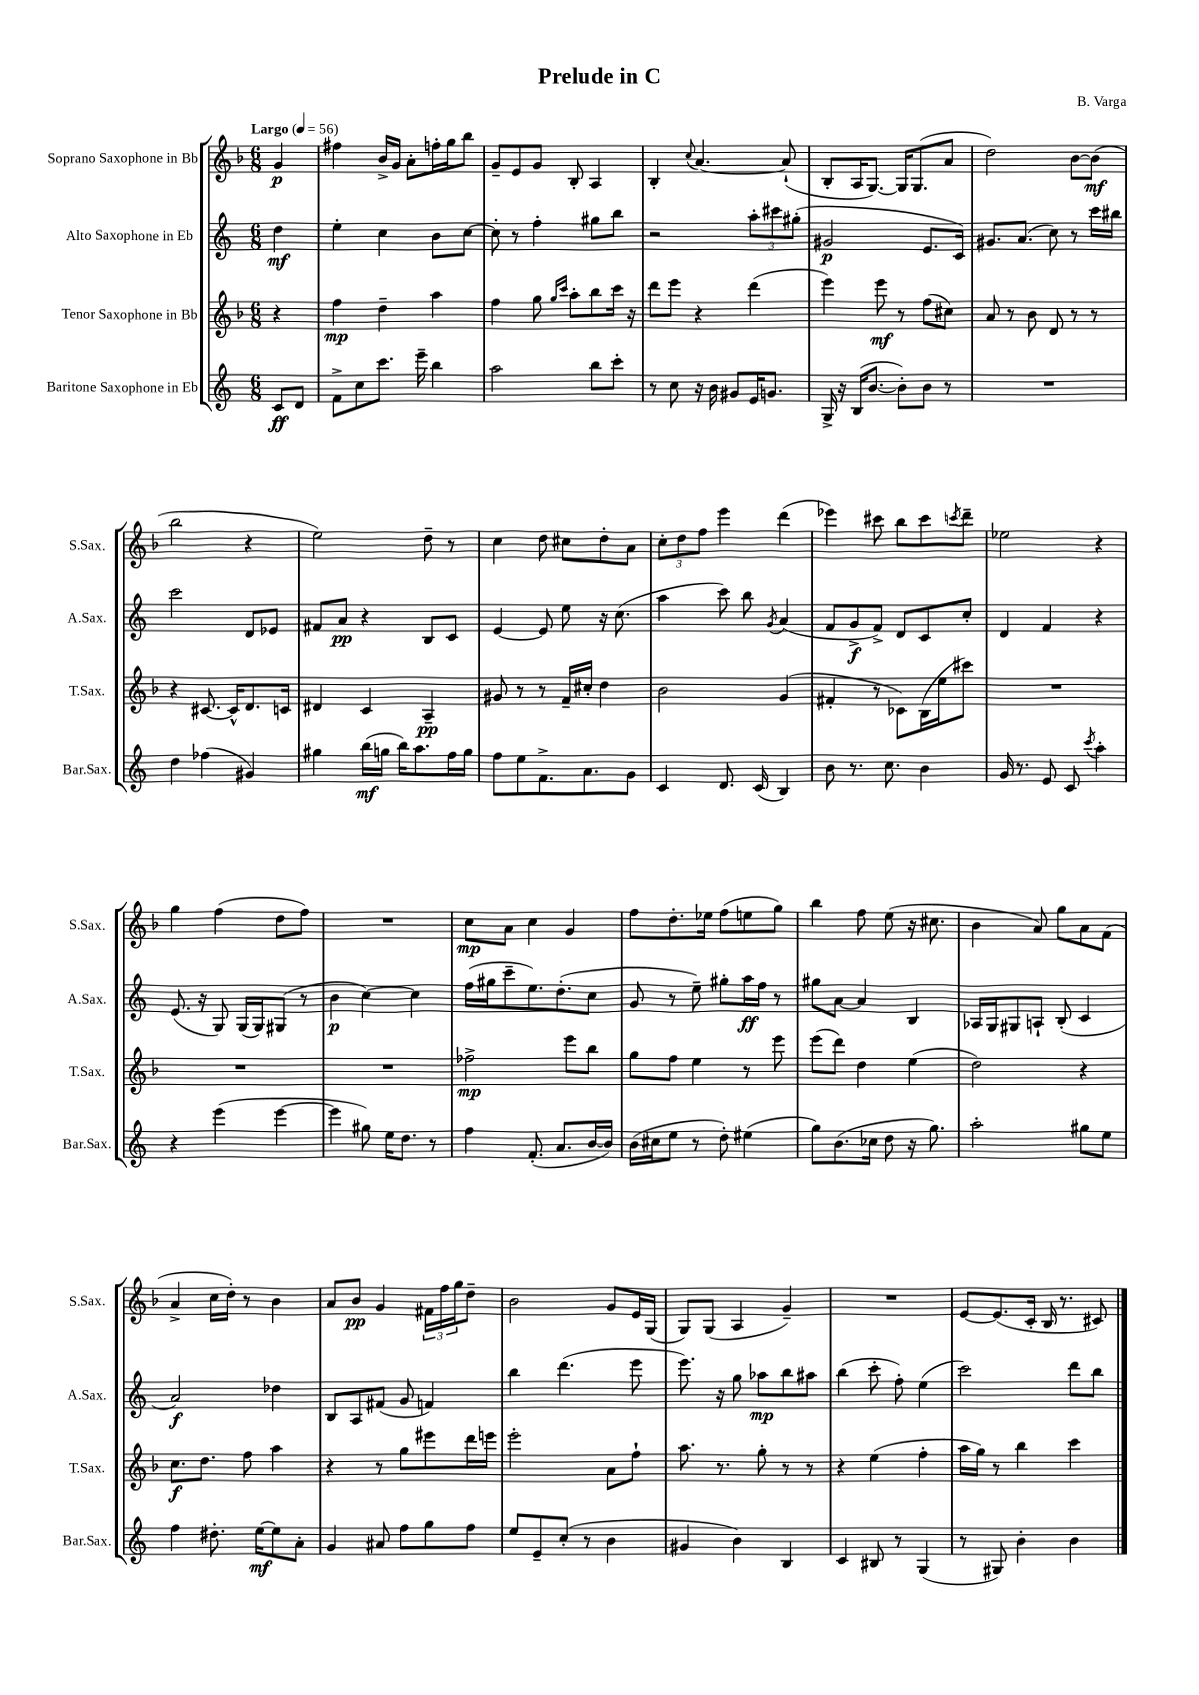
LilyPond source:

\header { title = "Prelude in C" composer = "B. Varga" }
<<
\new StaffGroup <<
\new Staff = "s0" \with { instrumentName = "Soprano Saxophone in Bb" shortInstrumentName = "S.Sax." } {
    \clef treble \key f \major \numericTimeSignature \time 6/8 \partial 4 \tempo "Largo" 4 = 56
    g'4\p |
    fis''4 bes'16-> g'16 a'8-. f''16-. g''16 bes''8 |
    g'8-- e'8 g'8 bes8-. a4 |
    bes4-. \appoggiatura { c''8 } a'4.~ a'8-!( |
    bes8-. a16 g8.~) g16 g8.( a'8 |
    d''2) bes'8~ bes'8\mf( |
    bes''2 r4 |
    e''2) d''8-- r8 |
    c''4 d''8 cis''8 d''8-. a'8 |
    \tuplet 3/2 { c''8-. d''8 f''8 } e'''4 d'''4( |
    ees'''4) cis'''8 bes''8 cis'''8 \acciaccatura { c'''8 } d'''8-- |
    ees''2 r4 |
    g''4 f''4( d''8 f''8) |
    R2. |
    c''8\mp a'8 c''4 g'4 |
    f''8 d''8.-. ees''16 f''8( e''8 g''8) |
    bes''4 f''8 e''8( r16 cis''8. |
    bes'4 a'8) g''8 a'8 f'8( |
    a'4-> c''16 d''16-.) r8 bes'4 |
    a'8 bes'8\pp g'4 \tuplet 3/2 { fis'16 f''16 g''16 } d''8-- |
    bes'2 g'8 e'16 g16( |
    g8) g8( a4 g'4--) |
    R2. |
    e'8~ e'8.( c'16-. bes16 r8. cis'8) \bar "|." |
}
\new Staff = "s1" \with { instrumentName = "Alto Saxophone in Eb" shortInstrumentName = "A.Sax." } {
    \clef treble \key c \major \numericTimeSignature \time 6/8 \partial 4
    d''4\mf |
    e''4-. c''4 b'8 c''8~ |
    c''8-. r8 f''4-. gis''8 b''8 |
    r2 \tuplet 3/2 { a''8-. cis'''8 gis''8-.( } |
    gis'2\p e'8. c'16) |
    gis'8. a'8.( c''8) r8 c'''16 bis''16 |
    c'''2 d'8 ees'8 |
    fis'8 a'8\pp r4 b8 c'8 |
    e'4~ e'8 e''8 r16 c''8.( |
    a''4 c'''8) b''8 \acciaccatura { g'8 } a'4( |
    f'8 g'8->\f f'8->) d'8 c'8 c''8-. |
    d'4 f'4 r4 |
    e'8.( r16 g8) g16( g16) gis8( r8 |
    b'4\p c''4~) c''4 |
    f''16( gis''16 c'''8-- e''8.) d''8.-.( c''8 |
    g'8 r8 e''8--) gis''8-. a''16\ff f''16 r8 |
    gis''8 a'8~ a'4 b4 |
    aes16 g16 gis8 a8-! b8-.( c'4 |
    a'2\f) des''4 |
    b8 a8 fis'8( g'8 f'4) |
    b''4 d'''4.( e'''8 |
    e'''8.) r16 g''8 aes''8\mp b''8 ais''8 |
    b''4( c'''8-. f''8-.) e''4( |
    c'''2) d'''8 b''8 \bar "|." |
}
\new Staff = "s2" \with { instrumentName = "Tenor Saxophone in Bb" shortInstrumentName = "T.Sax." } {
    \clef treble \key f \major \numericTimeSignature \time 6/8 \partial 4
    r4 |
    f''4\mp d''4-- a''4 |
    f''4 g''8 \grace { g''16 c'''16 } a''8-. bes''8 c'''16 r16 |
    d'''8 e'''8 r4 d'''4( |
    e'''4) e'''8\mf r8 f''8( cis''8) |
    a'8 r8 bes'8 d'8 r8 r8 |
    r4 cis'8.~ cis'16-^ d'8. c'16 |
    dis'4 c'4 a4--\pp |
    gis'8 r8 r8 f'16-- cis''16-. d''4 |
    bes'2 g'4( |
    fis'4-. r8 ces'8) bes16( e''16 cis'''8) |
    R2. |
    R2. |
    R2. |
    fes''2->\mp e'''8 bes''8 |
    g''8 f''8 e''4 r8 e'''8 |
    e'''8( d'''8) d''4 e''4( |
    d''2) r4 |
    c''8.\f d''8. f''8 a''4 |
    r4 r8 g''8 eis'''8 d'''16 e'''16 |
    e'''2-. a'8 f''8-! |
    a''8. r8. g''8-. r8 r8 |
    r4 e''4( f''4-. |
    a''16 g''16) r8 bes''4 c'''4 \bar "|." |
}
\new Staff = "s3" \with { instrumentName = "Baritone Saxophone in Eb" shortInstrumentName = "Bar.Sax." } {
    \clef treble \key c \major \numericTimeSignature \time 6/8 \partial 4
    c'8\ff d'8 |
    f'8-> c''8 c'''8. e'''16-- b''4 |
    a''2 b''8 c'''8-. |
    r8 c''8 r16 b'16 gis'8 e'16 g'8. |
    g16-> r16 b16( b'8.~ b'8-.) b'8 r8 |
    R2. |
    d''4 fes''4( gis'4) |
    gis''4 b''16\mf( g''16 b''16) a''8. f''16 g''16 |
    f''8 e''8 f'8.-> a'8. g'8 |
    c'4 d'8. c'16( b4) |
    b'8 r8. c''8. b'4 |
    g'16 r8. e'8 c'8 \acciaccatura { c'''8 } a''4-. |
    r4 e'''4( e'''4~ |
    e'''4 gis''8) e''16 d''8. r8 |
    f''4 f'8.-.( a'8. b'16~ b'16) |
    b'16( cis''16 e''8 r8 d''8-.) eis''4( |
    g''8) b'8.( ces''16 d''8 r16 g''8.) |
    a''2-. gis''8 e''8 |
    f''4 dis''8.-. e''16~\mf e''8 a'8-. |
    g'4 ais'8 f''8 g''8 f''8 |
    e''8 e'8-- c''8-.( r8 b'4 |
    gis'4 b'4) b4 |
    c'4 bis8 r8 g4( |
    r8 gis8) b'4-. b'4 \bar "|." |
}
>>
>>
\layout { \context { \Score \remove "Bar_number_engraver" } }
